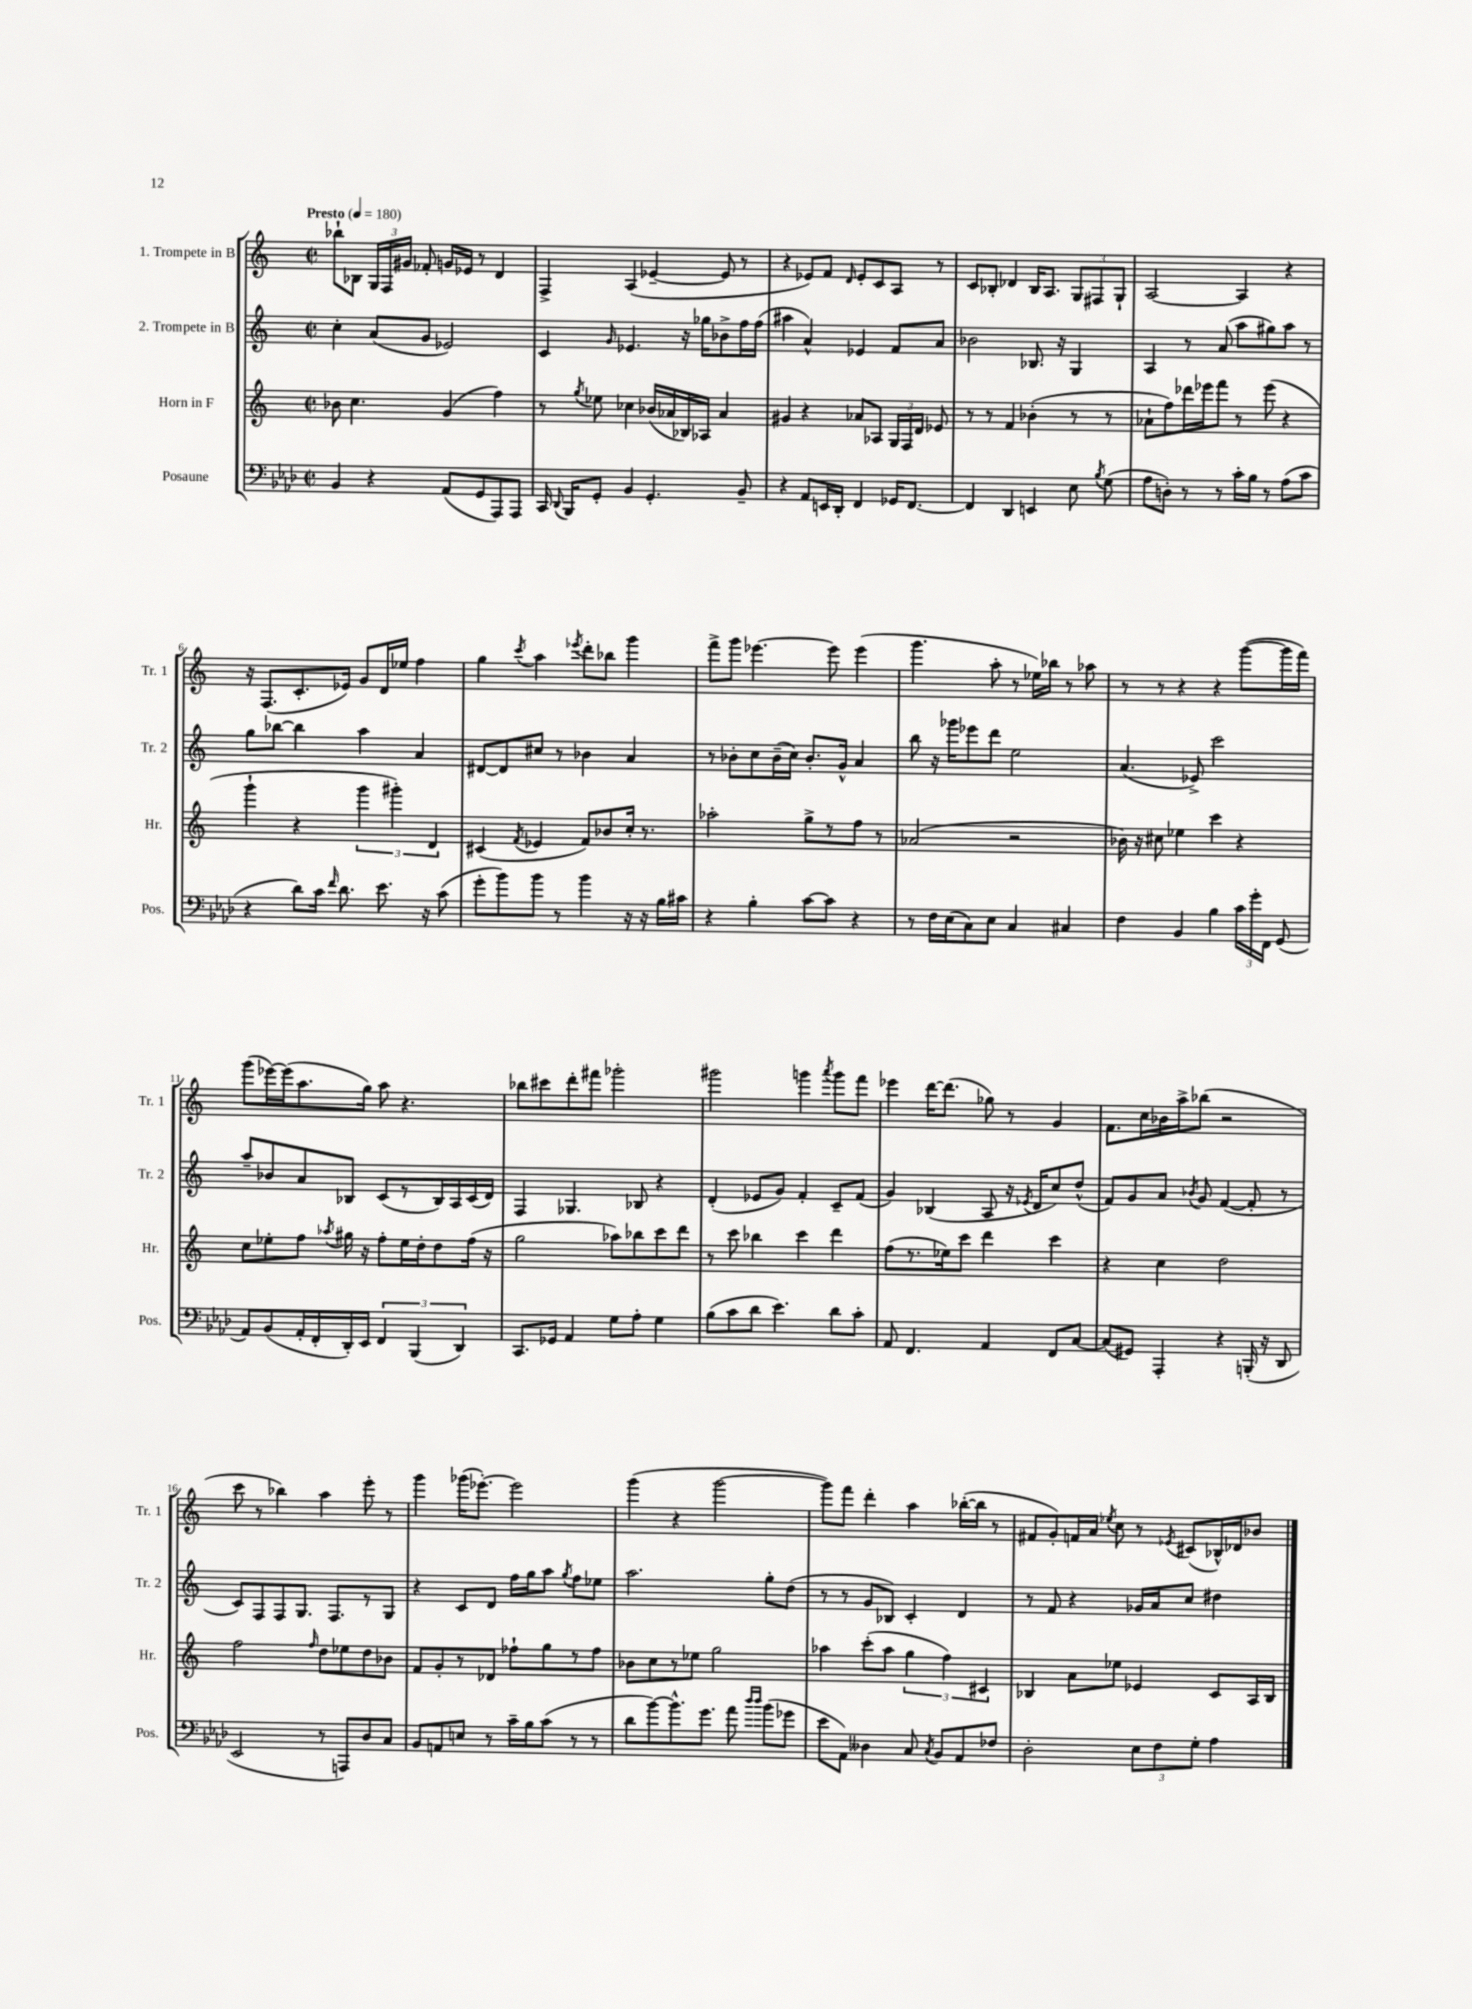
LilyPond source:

<<
\new StaffGroup <<
\new Staff = "s0" \with { instrumentName = "1. Trompete in B" shortInstrumentName = "Tr. 1" } {
    \clef treble \key c \major \defaultTimeSignature \time 2/2 \tempo "Presto" 4 = 180
    \autoBeamOff bes''8[-! bes8] \tuplet 3/2 { g16[ f16 gis'16] } fes'8-. g'16[ ees'16] r8 d'4 |
    f4-> a4( ees'4~-- ees'8 r8 |
    r4 ees'8[) f'8] \grace { d'16 } ees'8[-. c'8 a8] r8 |
    c'8[ bes8]-. des'4 bes16[ a8.] \tuplet 3/2 { g8[ fis8 g8]-! } |
    a2~ a4 r4 |
    r16 f8.[( c'8.-. ees'16]) g'8[ d'16 ees''16] f''4 |
    g''4 \acciaccatura { c'''8 } a''4 \acciaccatura { ees'''8 } d'''8[-. bes''8] g'''4 |
    f'''8[-> g'''8] ees'''4.~ ees'''8 ees'''4( |
    g'''4. a''8-. r8 ees''16[) bes''16] r8 aes''8 |
    r8 r8 r4 r4 g'''8[~( g'''16 f'''16]) |
    g'''8[( ees'''16~) ees'''16( a''8. g''16]) a''8 r4. |
    bes''8[ cis'''8 d'''8-. fis'''8] ges'''2-. |
    gis'''2 g'''4 \acciaccatura { a'''8 } g'''8[ f'''8] |
    ees'''4 d'''16[~ d'''8.]( ges''8) r8 g'4 |
    f'8.[ c''16 bes'16 a''16-> bes''8]( r2 |
    c'''8 r8 bes''4) a''4 e'''8-. r8 |
    g'''4 ges'''16[( ees'''8.]~-.) ees'''2 |
    g'''4( r4 g'''2~ |
    g'''8[) f'''8] d'''4-. a''4 bes''16[~-.( bes''16] r8 |
    fis'8[ g'8-.) f'16 a'16] \acciaccatura { ees''8 } c''8 r8 \acciaccatura { ees'8 } cis'8[( bes16-^) des'16 bes'8] \bar "|." |
}
\new Staff = "s1" \with { instrumentName = "2. Trompete in B" shortInstrumentName = "Tr. 2" } {
    \clef treble \key c \major \defaultTimeSignature \time 2/2
    \autoBeamOff c''4-. a'8[( g'8] ees'2) |
    c'4 \grace { g'16 } ees'4. r16 ges''16[ bes'8-> f''16 f''16]( |
    ais''4 a'4-^) ees'4 f'8[ a'8] |
    bes'2 bes8. r16 g4 |
    a4 r8 a'8( a''8[ gis''8) a''8] r8 |
    g''8[ bes''8]~ bes''4 a''4 a'4 |
    dis'8[~ dis'8 cis''8] r8 bes'4 a'4 |
    r8 bes'8[-. c''8 bes'16--( c''16]) bes'8.[-. g'16]-^ a'4 |
    b''8 r16 ges'''16[ ees'''8 d'''8] e''2 |
    a'4.( ees'8->) c'''2 |
    a''8[-- bes'8 a'8 bes8] c'8[( r8 bes16) a16 c'16( d'16]) |
    f4 ges4. bes8 r4 |
    d'4-.( ees'8[ g'8]) f'4-. c'8[-- f'8]( |
    g'4) bes4( a8 r16 \acciaccatura { ees'8 } d'16[ c''8) d''8]-^( |
    f'8[) g'8 a'8] \acciaccatura { bes'8 } g'8 f'4~( f'8-. r8 |
    c'8[) f8 f8 g8.] f8.[ r8 g8] |
    r4 c'8[ d'8] f''16[ g''16 a''8] \acciaccatura { g''8 } f''8[ ees''8] |
    a''2. g''8[-. d''8]( |
    r8 r8 g'8[ bes8]) c'4-. d'4 |
    r8 f'8 r4 ges'16[ a'16 c''8] dis''4 \bar "|." |
}
\new Staff = "s2" \with { instrumentName = "Horn in F" shortInstrumentName = "Hr." } {
    \clef treble \key c \major \defaultTimeSignature \time 2/2
    \autoBeamOff bes'8 c''4. g'4( f''4) |
    r8 \acciaccatura { g''8 } ees''8 ces''4 bes'16[( aes'16 bes16) aes16] aes'4 |
    gis'4 r4 aes'8[ aes8] \tuplet 3/2 { g16[ f16 d'16] } ees'8 |
    r8 r8 f'4 bes'4-.( r8 r8 |
    aes'8[-! f''8) des'''16 ees'''16 f'''8] r8 ees'''8( r4 |
    g'''4-! r4 \tuplet 3/2 { g'''4 gis'''4-.) d'4 } |
    cis'4( \acciaccatura { f'8 } ees'4 f'8[) bes'8 c''16]-. r8. |
    aes''2-. g''8[-> r8 f''8] r8 |
    aes'2( r2 |
    bes'16) r16 cis''8 ees''4 c'''4 r4 |
    c''8[ ees''8-. f''8] \acciaccatura { aes''8 } gis''16 r16 f''8[-. ees''16 d''16-. d''8 f''16]( r16 |
    g''2 aes''8[) bes''8 c'''8 d'''8] |
    r8 c'''8 bes''4 c'''4 d'''4 |
    f''8[( r8. ees''16) c'''8] d'''4 c'''4 |
    r4 c''4 d''2 |
    f''2 \grace { f''16 } d''8[ ees''8 d''8 bes'8] |
    f'8[ g'8-. r8 des'8] fes''8[-! g''8 r8 fes''8] |
    bes'8[ c''8 r8 ees''8] g''2 |
    aes''4 c'''8[-.( aes''8] \tuplet 3/2 { g''4 f''4) cis'4 } |
    bes4 a'8[ ees''8] ees'4 c'8[ a16 bes16] \bar "|." |
}
\new Staff = "s3" \with { instrumentName = "Posaune" shortInstrumentName = "Pos." } {
    \clef bass \key aes \major \defaultTimeSignature \time 2/2
    \autoBeamOff bes,4 r4 aes,8[( g,8 aes,,8) aes,,8] |
    c,16 \appoggiatura { des,8 } bes,,16[ g,8]-. bes,4 g,4.-. bes,8-- |
    r4 aes,8[ e,16 des,16]-. f,4 ges,16[ f,8.]~ |
    f,4 des,4 e,4 ees8 \acciaccatura { bes8 } g8( |
    aes8[ d8]-.) r8 r8 c'16[-. bes16] r8 aes8[( c'8] |
    r4 des'8[) c'16] \grace { f'16 } des'8. ees'8. r16 c'8( |
    g'8[-. bes'8) bes'8] r8 bes'4 r16 r16 bes16[ cis'16] |
    r4 bes4-. c'8[~ c'8] r4 |
    r8 f16[ ees16( c8) ees8] c4 cis4 |
    f4 bes,4 bes4 \tuplet 3/2 { c'16[ g'16-. f,16] } g,8( |
    aes,8[) bes,8( aes,16-. f,16-. des,16-.) ees,16] \tuplet 3/2 { f,4 bes,,4( des,4) } |
    c,8.[ ges,16] aes,4 g8[ aes8]-. g4 |
    bes8[( c'8 des'8] ees'4.) des'8[ c'8]-. |
    aes,8 f,4. aes,4 f,8[ c8]~ |
    c8[( gis,8]) aes,,4-. r4 b,,16-.( r16 des,8 |
    ees,2 r8 a,,8[) des8 c8] |
    bes,8[ a,8 e8] r8 c'16[-- bes16 c'8]( r8 r8 |
    des'8[ bes'8~) bes'8.-^ g'8.] aes'8 \grace { des''16[ des''16] } bes'8[( ges'8] |
    ees'8[ aes,8]) deses4 c8 \acciaccatura { c8 } bes,8[ aes,8 fes8] |
    des2-. \tuplet 3/2 { ees8[ f8 g8]-. } aes4 \bar "|." |
}
>>
>>
